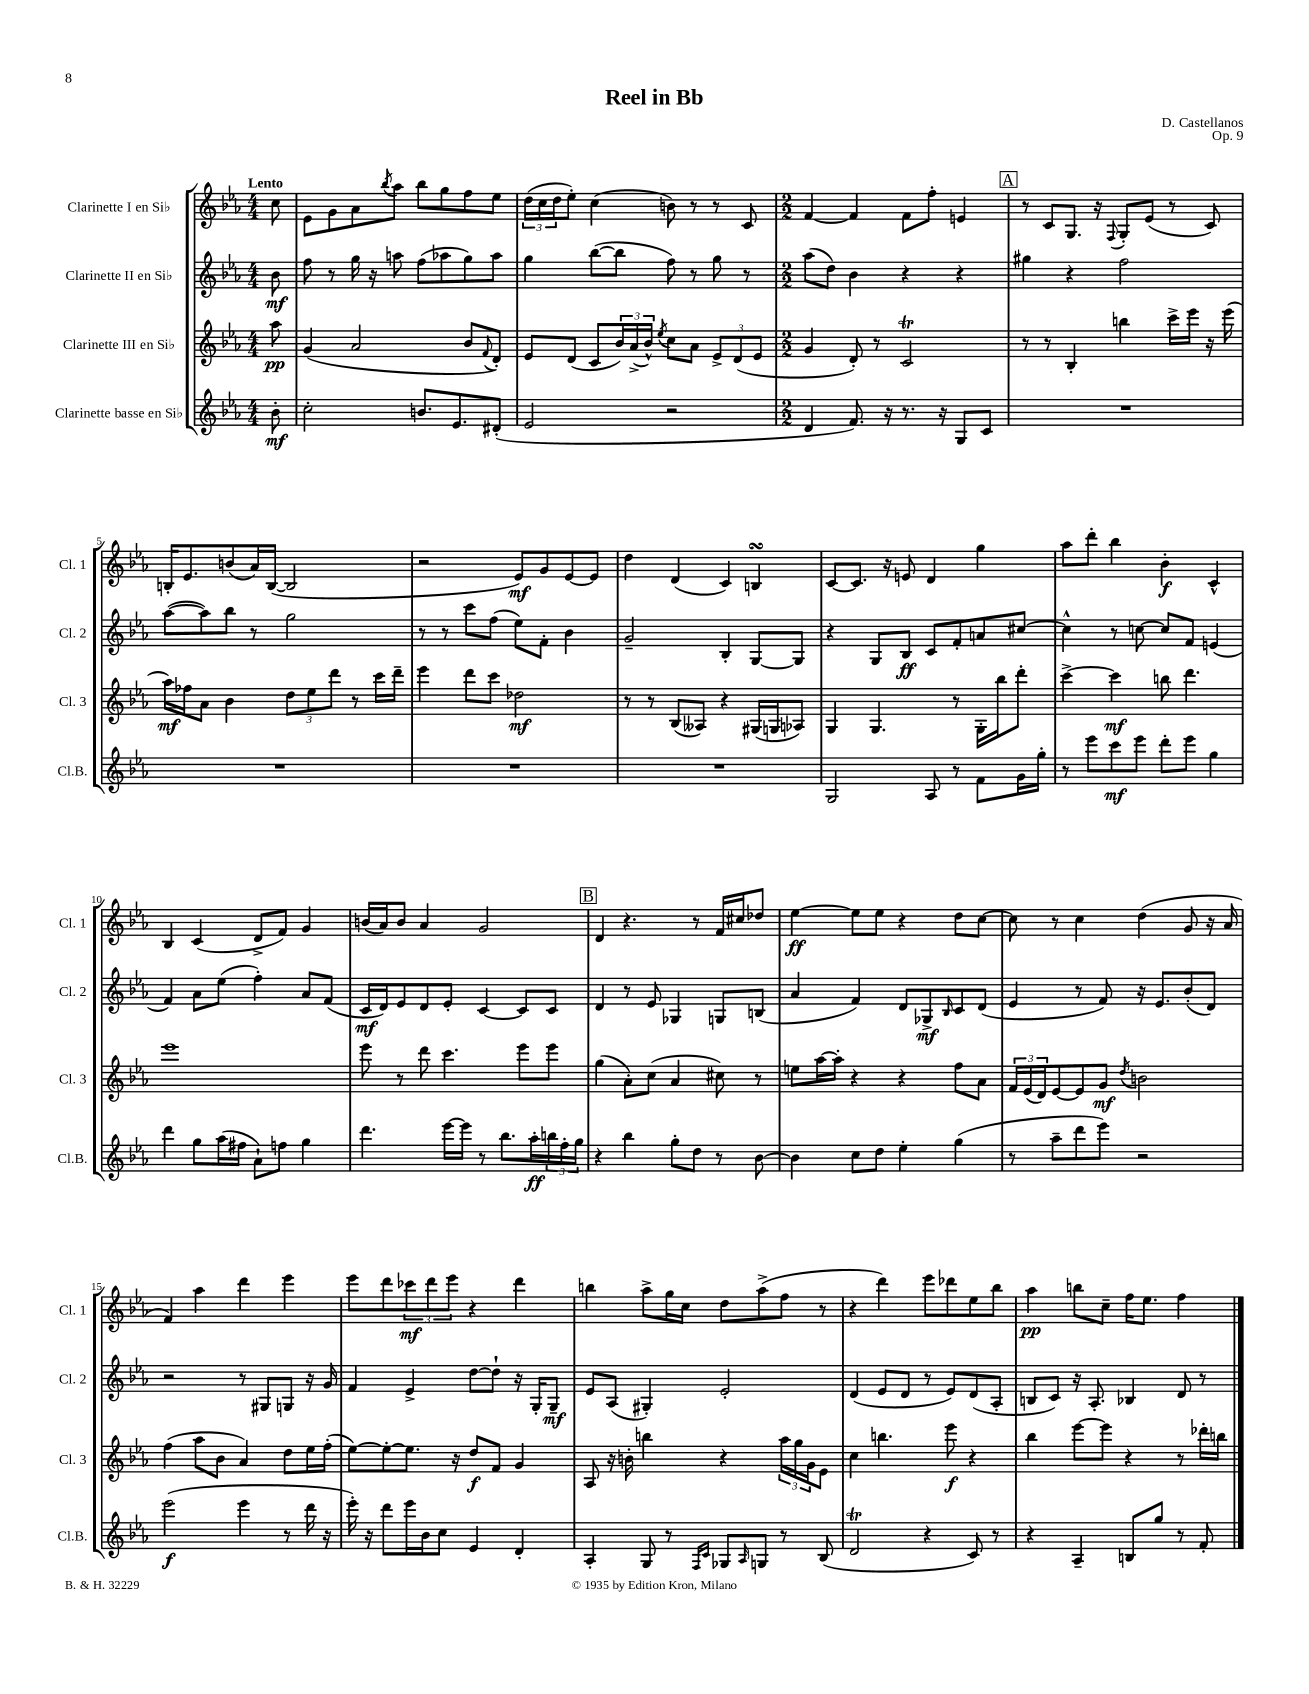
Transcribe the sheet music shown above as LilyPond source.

\header { title = "Reel in Bb" composer = "D. Castellanos" opus = "Op. 9" }
<<
\new StaffGroup <<
\new Staff = "s0" \with { instrumentName = "Clarinette I en Sib" shortInstrumentName = "Cl. 1" } {
    \clef treble \key ees \major \numericTimeSignature \time 4/4 \partial 8 \tempo "Lento"
    c''8 |
    ees'8 g'8 aes'8 \acciaccatura { bes''8 } aes''8 bes''8 g''8 f''8 ees''8 |
    \tuplet 3/2 { d''16( c''16 d''16 } ees''8-.) c''4( b'8) r8 r8 c'8 |
    \numericTimeSignature \time 2/2 f'4~ f'4 f'8 f''8-. e'4 |
    \mark \markup { \box "A" } r8 c'8 g8. r16 \appoggiatura { f8 } g8-. ees'8( r8 c'8) |
    b16-. ees'8. b'8( aes'16) b16~( b2 |
    r2 ees'8\mf) g'8 ees'8~ ees'8 |
    d''4 d'4( c'4) b4\turn |
    c'8~ c'8. r16 e'8 d'4 g''4 |
    aes''8 d'''8-. bes''4 bes'4-.\f c'4-^ |
    bes4 c'4( d'8-> f'8) g'4 |
    b'16( aes'16) b'8 aes'4 g'2 |
    \mark \markup { \box "B" } d'4 r4. r8 f'16 cis''16 des''8 |
    ees''4~\ff ees''8 ees''8 r4 d''8 c''8~ |
    c''8 r8 c''4 d''4( g'8 r16 aes'16 |
    f'4) aes''4 d'''4 ees'''4 |
    ees'''8 d'''8 \tuplet 3/2 { ces'''8\mf d'''8 ees'''8 } r4 d'''4 |
    b''4 aes''8-> g''16 c''16 d''8 aes''8->( f''8 r8 |
    r4 d'''4) ees'''8 des'''8 ees''8 bes''8 |
    aes''4\pp b''8 c''8-- f''16 ees''8. f''4 \bar "|." |
}
\new Staff = "s1" \with { instrumentName = "Clarinette II en Sib" shortInstrumentName = "Cl. 2" } {
    \clef treble \key ees \major \numericTimeSignature \time 4/4 \partial 8
    bes'8\mf |
    f''8 r8 g''16 r16 a''8 f''8( aes''8 g''8) aes''8 |
    g''4 bes''8~( bes''8 f''8) r8 g''8 r8 |
    \numericTimeSignature \time 2/2 aes''8( d''8) bes'4 r4 r4 |
    \mark \markup { \box "A" } gis''4 r4 f''2 |
    aes''8~( aes''8) bes''8 r8 g''2 |
    r8 r8 c'''8 f''8( ees''8) f'8-. bes'4 |
    g'2-- bes4-. g8~ g8 |
    r4 g8 bes8\ff c'8 f'8-. a'8 cis''8~ |
    cis''4-^ r8 c''8~ c''8 f'8 e'4( |
    f'4) aes'8 ees''8( f''4-.) aes'8 f'8( |
    c'16\mf d'16) ees'8 d'8 ees'8-. c'4~ c'8 c'8 |
    \mark \markup { \box "B" } d'4 r8 ees'8 ges4 g8 b8( |
    aes'4 f'4) d'8 ges8->\mf \grace { bes16 } c'8 d'8( |
    ees'4 r8 f'8) r16 ees'8. bes'8-.( d'8) |
    r2 r8 gis8 g8 r16 g'16 |
    f'4 ees'4-> d''8~ d''8-! r16 g16-. g8--\mf |
    ees'8 aes8( gis4-.) ees'2-. |
    d'4( ees'8 d'8 r8 ees'8) d'8( aes8-. |
    b8 c'8) r16 aes8.-. bes4 d'8 r8 \bar "|." |
}
\new Staff = "s2" \with { instrumentName = "Clarinette III en Sib" shortInstrumentName = "Cl. 3" } {
    \clef treble \key ees \major \numericTimeSignature \time 4/4 \partial 8
    aes''8\pp |
    g'4( aes'2 bes'8 \appoggiatura { f'8 } d'8-.) |
    ees'8 d'8( c'8 \tuplet 3/2 { bes'16) aes'16->( bes'16-^) } \acciaccatura { ees''8 } c''8 aes'8 \tuplet 3/2 { ees'8-> d'8( ees'8 } |
    \numericTimeSignature \time 2/2 g'4 d'8-.) r8 c'2\trill |
    \mark \markup { \box "A" } r8 r8 bes4-. b''4 c'''16-> ees'''16 r16 ees'''16( |
    aes''16\mf) fes''16 aes'8 bes'4 \tuplet 3/2 { d''8 ees''8 d'''8 } r8 c'''16 d'''16-- |
    ees'''4 d'''8 c'''8 des''2\mf |
    r8 r8 bes8( aeses8) r4 gis16( g16 aes8) |
    g4 g4. r8 g16-. bes''16 d'''8-. |
    c'''4~-> c'''4\mf b''8 d'''4. |
    ees'''1 |
    ees'''8 r8 d'''8 c'''4. ees'''8 ees'''8 |
    \mark \markup { \box "B" } g''4( aes'8-.) c''8( aes'4 cis''8) r8 |
    e''8 aes''16~ aes''16-. r4 r4 f''8 aes'8 |
    \tuplet 3/2 { f'16 ees'16( d'16) } ees'8~ ees'8 g'8\mf \acciaccatura { d''8 } b'2 |
    f''4( aes''8 bes'8 aes'4) d''8 ees''16 f''16-.( |
    ees''8~) ees''8~-. ees''8. r16 d''8\f f'8 g'4 |
    aes8 r16 b'16-. b''4 r4 \tuplet 3/2 { aes''16 g''16 g'16 } ees'8 |
    c''4 b''4. ees'''8\f r4 |
    bes''4 ees'''8~ ees'''8 r4 r8 des'''16-. b''16 \bar "|." |
}
\new Staff = "s3" \with { instrumentName = "Clarinette basse en Sib" shortInstrumentName = "Cl.B." } {
    \clef treble \key ees \major \numericTimeSignature \time 4/4 \partial 8
    bes'8-.\mf |
    c''2-. b'8. ees'8. dis'8-.( |
    ees'2 r2 |
    \numericTimeSignature \time 2/2 d'4 f'8.) r16 r8. r16 g8 c'8 |
    \mark \markup { \box "A" } R1 |
    R1 |
    R1 |
    R1 |
    g2 aes8 r8 f'8 g'16 g''16-. |
    r8 ees'''8 c'''8\mf ees'''8 d'''8-. ees'''8 g''4 |
    d'''4 g''8 aes''16( fis''16 aes'8-!) f''8 g''4 |
    d'''4. ees'''16~ ees'''16 r8 bes''8. aes''16-.\ff \tuplet 3/2 { b''16 f''16-. g''16 } |
    \mark \markup { \box "B" } r4 bes''4 g''8-. d''8 r8 bes'8~ |
    bes'4 c''8 d''8 ees''4-. g''4( |
    r8 aes''8-- d'''8 ees'''8) r2 |
    ees'''2\f( ees'''4 r8 d'''16 r16 |
    ees'''16-.) r16 d'''8 ees'''16 bes'16 c''8 ees'4 d'4-. |
    aes4-. g8 r8 \grace { f16 c'16 } ges8 \grace { aes16 } g8 r8 bes8( |
    d'2\trill r4 c'8) r8 |
    r4 aes4-- b8 g''8 r8 f'8-. \bar "|." |
}
>>
>>
